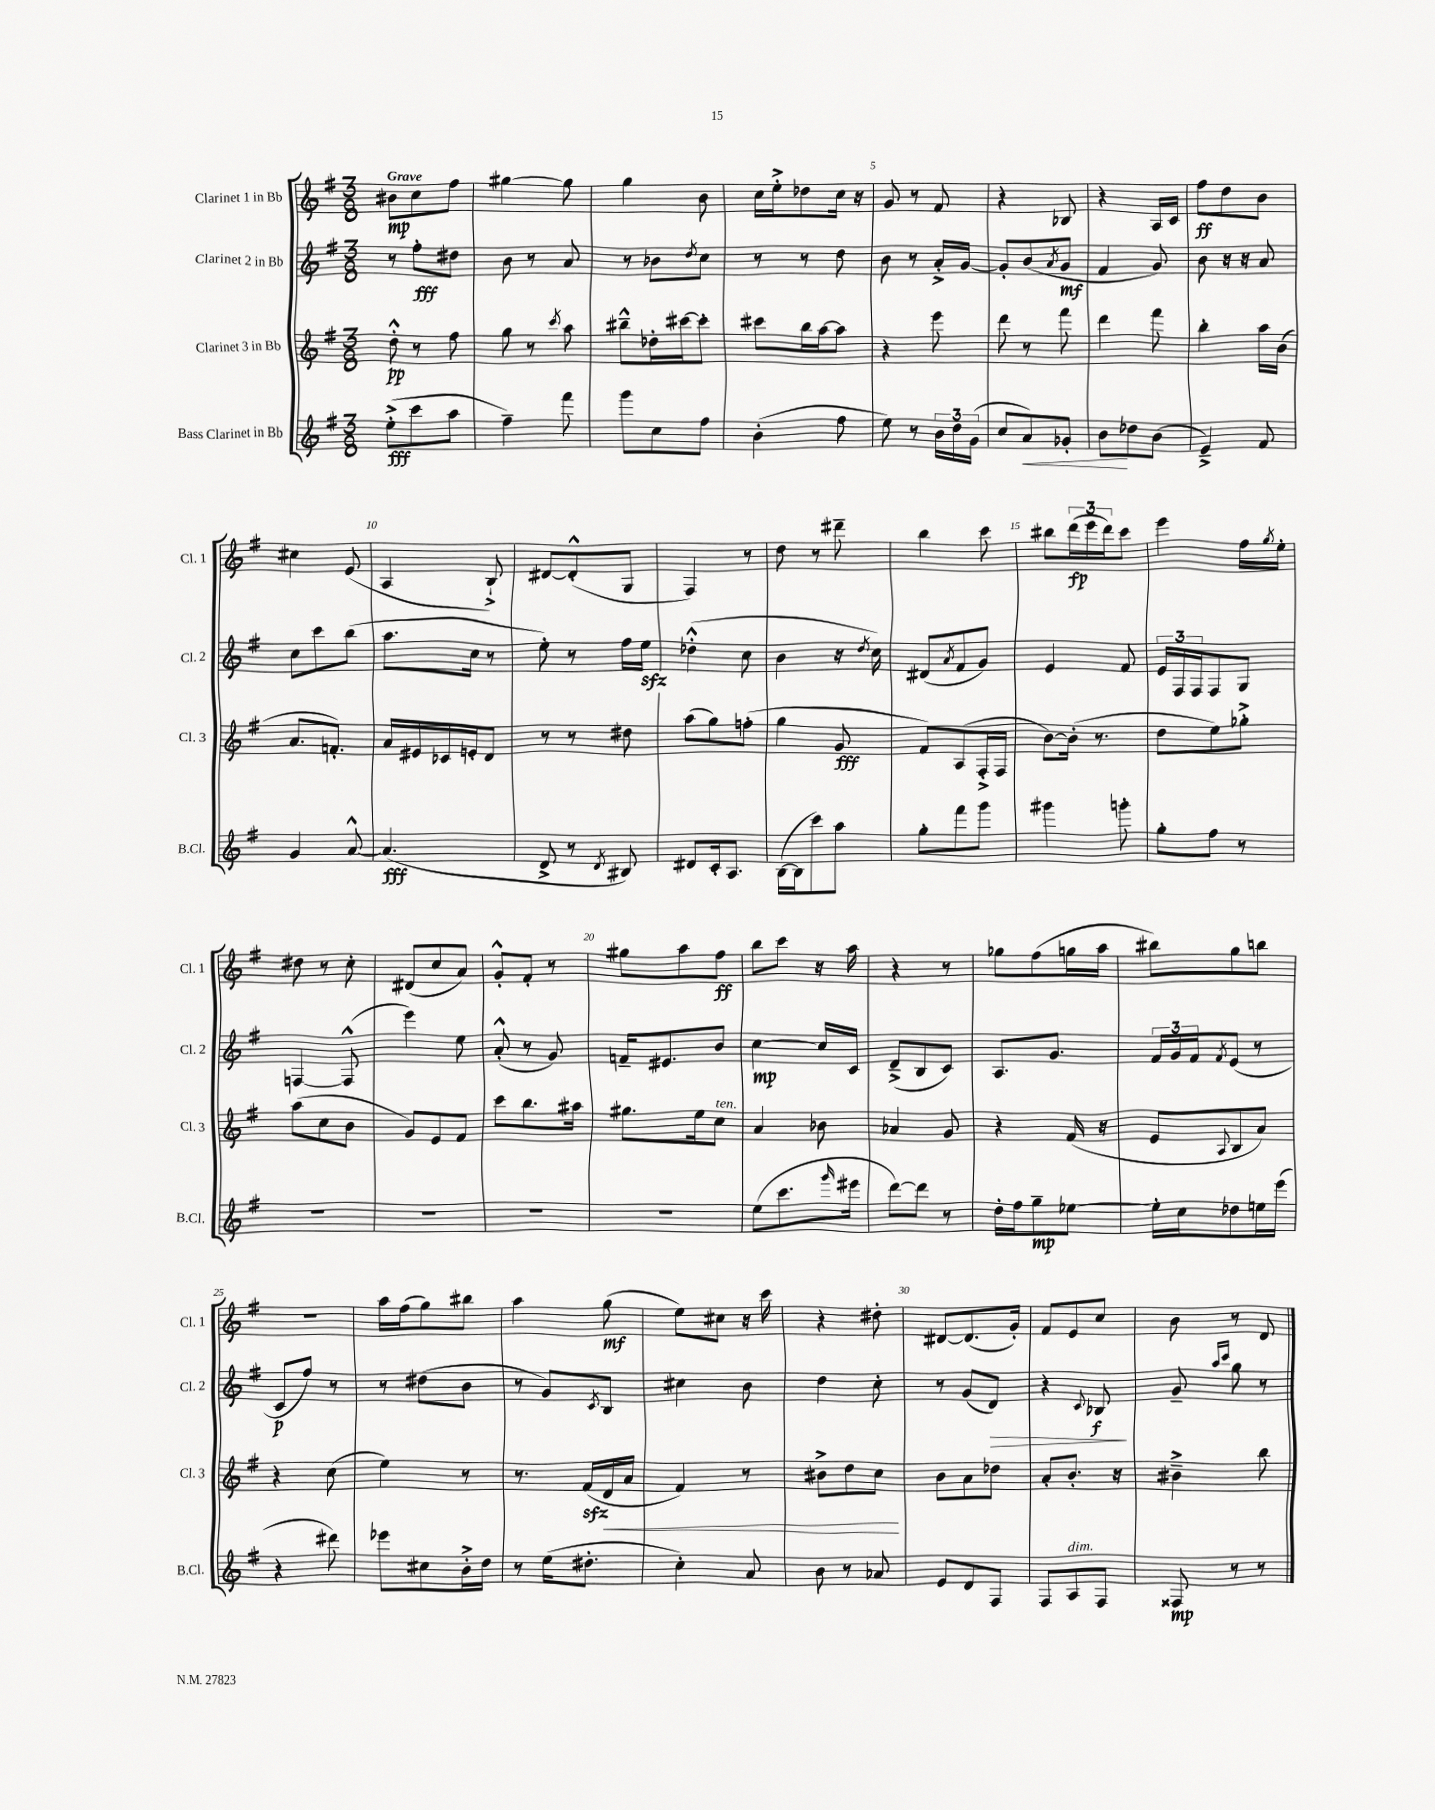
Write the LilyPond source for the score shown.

<<
\new StaffGroup <<
\new Staff = "s0" \with { instrumentName = "Clarinet 1 in Bb" shortInstrumentName = "Cl. 1" } {
    \clef treble \key g \major \numericTimeSignature \time 3/8 \tempo "Grave"
    bis'8\mp c''8 fis''8 |
    gis''4~ gis''8 |
    g''4 b'8 |
    c''16 e''16-.-> des''8 c''16 r16 |
    g'8 r8 fis'8 |
    r4 bes8 |
    r4 a16 c'16 |
    fis''8\ff d''8 b'8 |
    cis''4 e'8( |
    a4 b8-!->) |
    dis'8~ dis'8-.-^( g8 |
    fis4) r8 |
    d''8 r8 dis'''8-- |
    b''4 c'''8 |
    bis''8 \tuplet 3/2 { d'''16\fp( e'''16 d'''16) } c'''8 |
    e'''4 fis''16 \acciaccatura { g''8 } e''16-. |
    dis''8 r8 c''8-. |
    dis'8( c''8 a'8) |
    g'8-.-^ fis'8-. r8 |
    gis''8 a''8 fis''8\ff |
    b''8 c'''8 r16 a''16 |
    r4 r8 |
    ges''8 fis''8( g''16 a''16 |
    bis''8) g''8 b''8 |
    r4. |
    a''16 fis''16( g''8) bis''8 |
    a''4 g''8\mf( |
    e''8) cis''8 r16 c'''16 |
    r4 dis''8-. |
    dis'8~ dis'8.( g'16-.) |
    fis'8 e'8 c''8 |
    b'8 r8 d'8 \bar "|." |
}
\new Staff = "s1" \with { instrumentName = "Clarinet 2 in Bb" shortInstrumentName = "Cl. 2" } {
    \clef treble \key g \major \numericTimeSignature \time 3/8
    r8 fis''8-.\fff dis''8 |
    b'8 r8 a'8 |
    r8 bes'8 \acciaccatura { d''8 } c''8 |
    r8 r8 d''8 |
    b'8 r8 a'16-.-> g'16~ |
    g'8-. b'8( \acciaccatura { a'8 } g'8\mf |
    fis'4 g'8) |
    b'8 r16 r16 a'8 |
    c''8 c'''8 b''8( |
    a''8. c''16 r8 |
    e''8-.) r8 fis''16 e''16\sfz |
    des''4-.-^( c''8 |
    b'4 r16 \acciaccatura { d''8 } c''16) |
    dis'8( \acciaccatura { a'8 } fis'8 g'8) |
    e'4 fis'8 |
    \tuplet 3/2 { e'16 fis16 fis16 } fis8 g8 |
    f4~ f8-^( |
    e'''4) e''8 |
    a'8-.-^( r8 g'8) |
    f'16-- eis'8. b'8 |
    c''4~\mp c''16 c'16 |
    d'8--->( b8 c'8) |
    a8. g'8. |
    \tuplet 3/2 { fis'16 g'16 fis'16 } \acciaccatura { fis'8 } e'8( r8 |
    c'8\p fis''8) r8 |
    r8 dis''8( b'8 |
    r8 g'8) \acciaccatura { c'8 } b8 |
    cis''4 b'8 |
    d''4 c''8-. |
    r8 g'8( d'8\>) |
    r4 \appoggiatura { c'8 } bes8\f\! |
    g'8-- \grace { a''16 c'''16 } g''8 r8 \bar "|." |
}
\new Staff = "s2" \with { instrumentName = "Clarinet 3 in Bb" shortInstrumentName = "Cl. 3" } {
    \clef treble \key g \major \numericTimeSignature \time 3/8
    d''8-.-^\pp r8 fis''8 |
    g''8 r8 \acciaccatura { c'''8 } a''8 |
    bis''8---^ des''16-. cis'''16~ cis'''8-. |
    cis'''8 b''16 a''16~ a''8 |
    r4 e'''8 |
    d'''8 r8 fis'''8 |
    d'''4 fis'''8 |
    b''4-. a''16 b'16( |
    a'8. f'8.-.) |
    a'16 eis'16 ces'16 e'16-. d'8 |
    r8 r8 dis''8 |
    a''8( g''8) f''8-.( |
    g''4 g'8\fff |
    fis'8) a8( fis16-.-> fis16 |
    b'8~) b'16-.( r8. |
    d''8 e''8) ges''8-.-> |
    a''8( c''8 b'8 |
    g'8) e'8 fis'8 |
    c'''8 b''8. ais''16 |
    gis''8. e''16 c''8^\markup { \italic "ten." } |
    a'4 bes'8 |
    aes'4 g'8 |
    r4 fis'16( r16 |
    e'8 \appoggiatura { a8 } b8 a'8) |
    r4 c''8( |
    e''4) r8 |
    r8. fis'16\sfz( d'16\< a'16 |
    fis'4) r8 |
    bis'8-> d''8 c''8\! |
    b'8 a'8 des''8 |
    a'8-. b'8.-. r16 |
    bis'4---> b''8 \bar "|." |
}
\new Staff = "s3" \with { instrumentName = "Bass Clarinet in Bb" shortInstrumentName = "B.Cl." } {
    \clef treble \key g \major \numericTimeSignature \time 3/8
    e''8-.->\fff( c'''8 a''8 |
    fis''4--) fis'''8 |
    g'''8 c''8 fis''8 |
    b'4-.( fis''8 |
    e''8) r8 \tuplet 3/2 { b'16 d''16 g'16( } |
    c''8 a'8\<) ges'8-. |
    b'8\! des''8 b'8( |
    e'4--->) fis'8 |
    g'4 a'8~-^ |
    a'4.\fff( |
    d'8-> r8 \acciaccatura { d'8 } bis8) |
    dis'8 c'16-. a8. |
    b16~( b16 c'''8) a''8 |
    g''8-. fis'''8 g'''8 |
    gis'''4 g'''8-. |
    g''8-. fis''8 r8 |
    R4. |
    R4. |
    R4. |
    R4. |
    e''8( c'''8. \grace { g'''16 } eis'''16 |
    d'''8~) d'''8 r8 |
    d''16-. fis''16 g''8--\mp ees''8~ |
    ees''16-. c''16 des''8 e''16 e'''16( |
    r4 dis'''8) |
    ees'''8 cis''8 b'16-.-> d''16 |
    r8 e''16( dis''8.-. |
    c''4-.) a'8 |
    b'8 r8 aes'8 |
    e'8 d'8 fis8 |
    fis8 a8^\markup { \italic "dim." } fis8 |
    fisis8\mp r8 r8 \bar "|." |
}
>>
>>
\layout { \context { \Score \override BarNumber.break-visibility = ##(#f #t #t) barNumberVisibility = #(every-nth-bar-number-visible 5) } }
